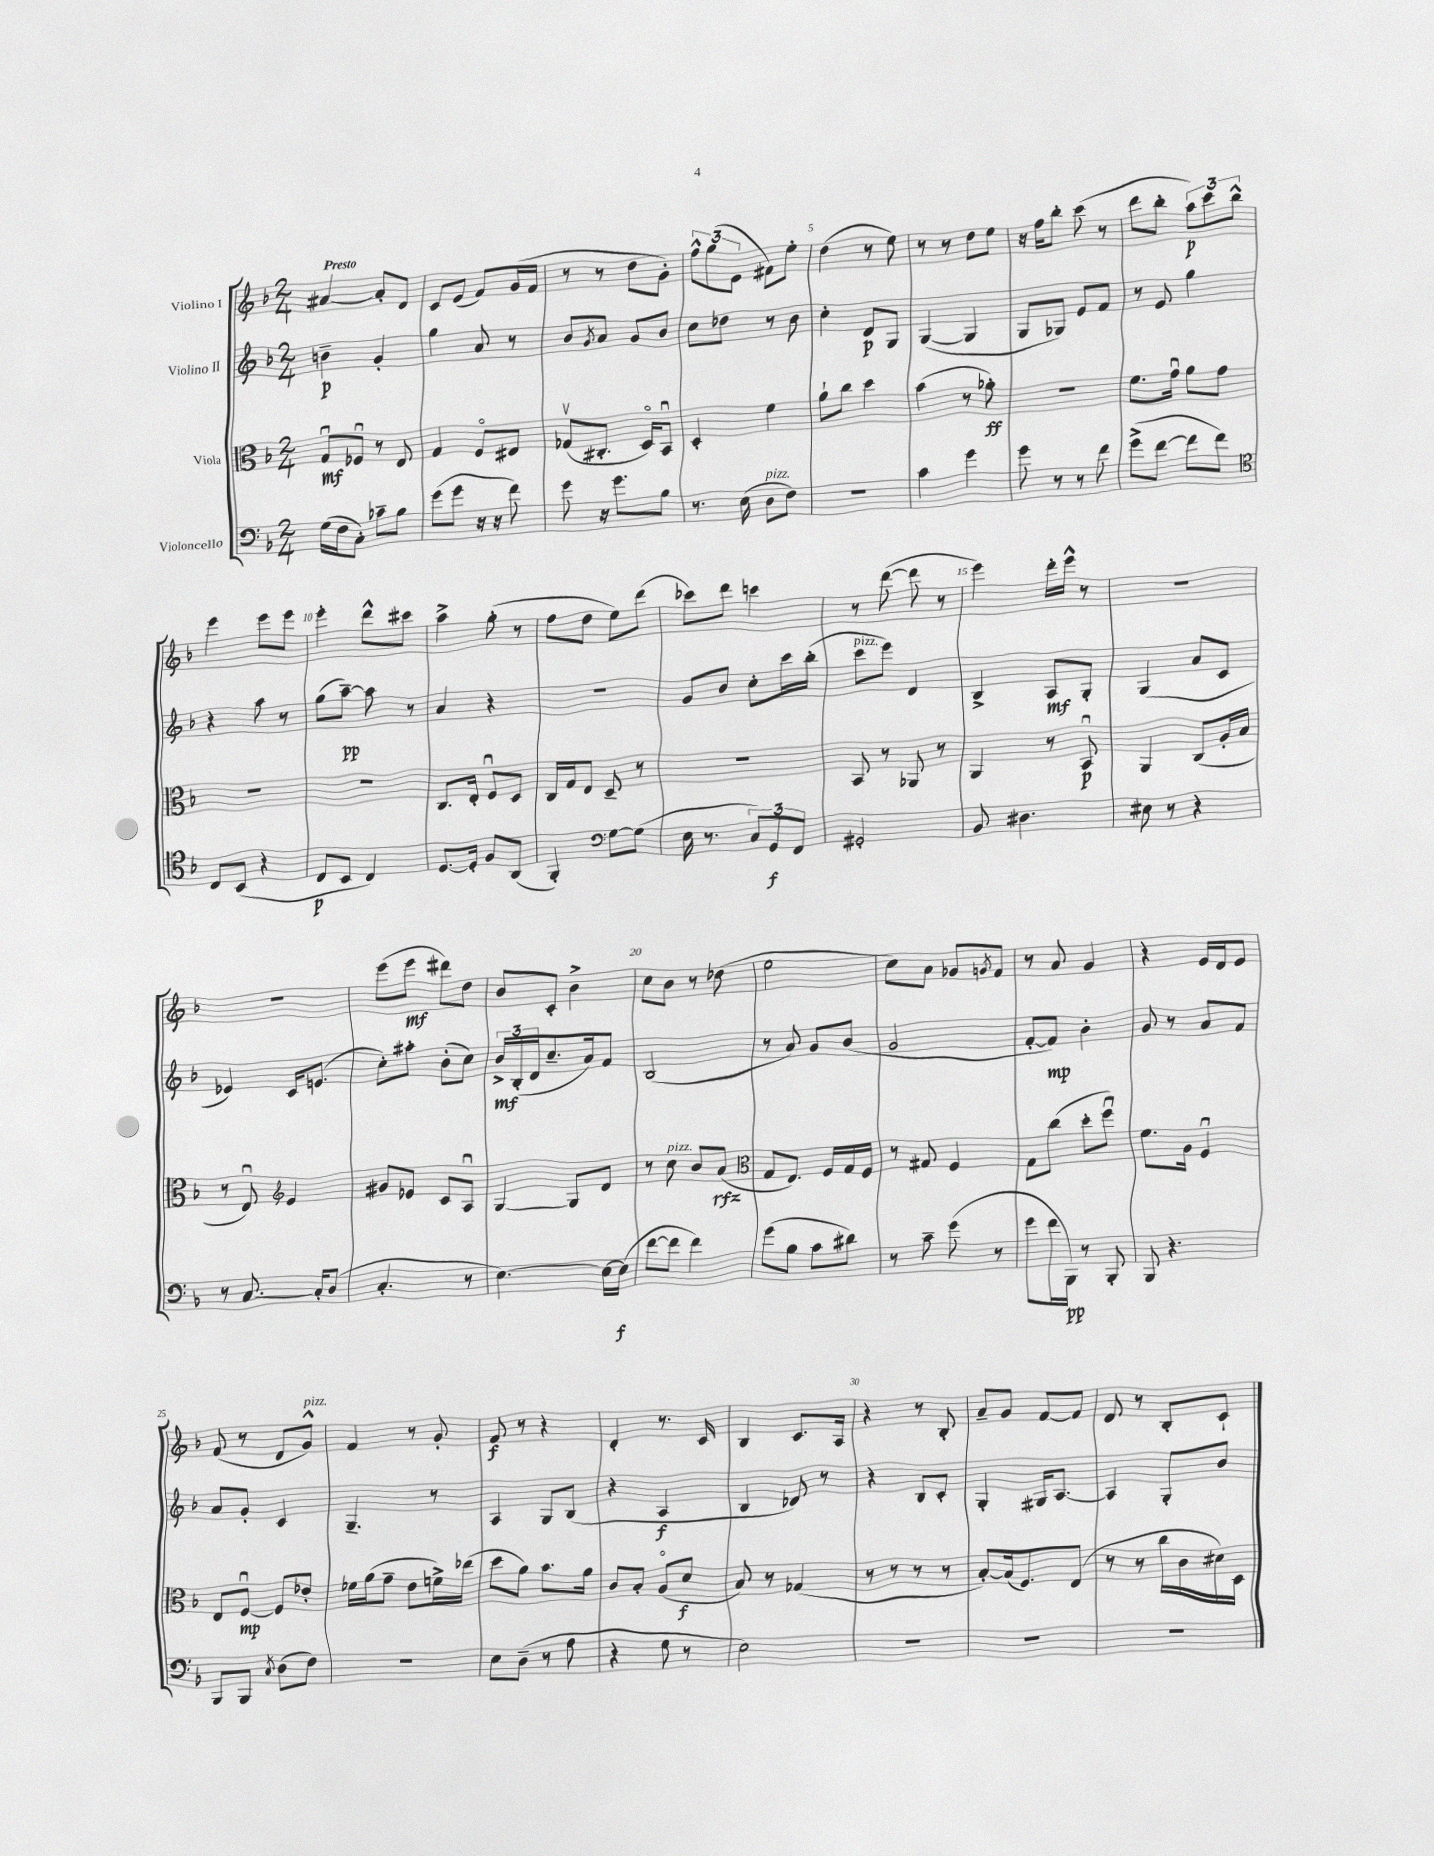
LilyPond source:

<<
\new StaffGroup <<
\new Staff = "s0" \with { instrumentName = "Violino I" } {
    \clef treble \key f \major \numericTimeSignature \time 2/4 \tempo "Presto"
    ais'4~ ais'8-. d'8 |
    c'8 e'8( f'8) g'16( f'16 |
    r8 r8 d''8 g'8-.) |
    \tuplet 3/2 { f''8-^ g''8( e'8 } fis'8) e''8-. |
    d''4( r8 e''8) |
    r8 r8 d''8 e''8 |
    r16 f''16 bes''8-. c'''8( r8 |
    d'''8 bes''8-. \tuplet 3/2 { a''8\p) c'''8 bes''8-^ } |
    e'''4 e'''8 e'''8 |
    e'''4-. d'''8-^ cis'''8 |
    a''4-> g''8-.( r8 |
    f''8 d''8 e''8) d'''8( |
    ces'''8) d'''8 c'''4 |
    r8 d'''8~( d'''8 r8 |
    e'''4) d'''16-. e'''16-^ r8 |
    R2 |
    r2 |
    e'''8( e'''8\mf dis'''8) d''8 |
    bes'8 c'8-. bes'4-> |
    c''8 bes'8 r8 des''8( |
    e''2 |
    c''8) a'8 ges'8 \acciaccatura { g'8 } f'8 |
    r8 a'8 g'4 |
    r4 e'16 d'16 e'8 |
    f'8( r8 d'8 g'8-^^\markup { \italic "pizz." }) |
    f'4 r8 g'8-. |
    f'8\f r8 r4 |
    d'4-. r8. c'16 |
    bes4 c'8. a16 |
    r4 r8 bes8-. |
    a'8-- g'8 f'8~ f'8 |
    d'8 r8 bes8-. c'8-! \bar "|." |
}
\new Staff = "s1" \with { instrumentName = "Violino II" } {
    \clef treble \key f \major \numericTimeSignature \time 2/4
    b'4--\p g'4-. |
    g''4 a'8 r8 |
    bes'8 \acciaccatura { g'8 } a'8 g'8 bes'8 |
    c''8 des''8 r8 bes'8 |
    c''4-. d'8\p g8 |
    g4~( g4 |
    g8 ges8) e'8 f'8 |
    r8 e'8 g''4 |
    r4 a''8 r8 |
    g''8( a''8~--\pp) a''8 r8 |
    a'4 r4 |
    r2 |
    g'8 bes'8 c''8-. c'''16 bes''16-.( |
    c'''8^\markup { \italic "pizz." } e'''8) d'4 |
    bes4-> a8\mf g8-. |
    g4( a'8 c'8 |
    ees'4) c'16 e'8.( |
    c''8-.) ais''8-. bes'8-.( c''8) |
    \tuplet 3/2 { bes'16->\mf bes16-.( d'16 } c''8.-- a'16) f'8 |
    bes2( |
    r8 a'8) g'8 bes'8( |
    g'2 |
    f'8~-. f'8\mp) bes'4-. |
    g'8 r8 a'8 f'8 |
    a'8 g'8-. c'4 |
    g4.-- r8 |
    a4 g8 bes8( |
    r4 a4\f |
    bes4 des'8) r8 |
    r4 bes8 c'8-. |
    g4-. gis16 a8.~ |
    a4 g8-. bes'8 \bar "|." |
}
\new Staff = "s2" \with { instrumentName = "Viola" } {
    \clef alto \key f \major \numericTimeSignature \time 2/4
    g8\downbow\mf fes8\downbow r8 e8 |
    g4 f8\flageolet eis8 |
    ges8\upbow( cis8.-. d16\flageolet) bes,8\downbow |
    d4-. f'4 |
    a'8-! c''8 d''4 |
    bes'4( r8 aes'8-.\ff) |
    R2 |
    f'8. g'16\downbow a'8 g'8 |
    R2 |
    R2 |
    c8. e16-. f8\downbow d8 |
    c16 g16 e8 d8-- r8 |
    r2 |
    bes,8 r8 aes,8 r8 |
    a,4 r8 bes,8\downbow\p |
    a,4 c8( a16-. bes16 |
    r8 e8\downbow) \clef treble e'4 |
    gis'8 ees'8 c'8 a8\downbow |
    g4~ g8 d'8 |
    r8 c''8^\markup { \italic "pizz." } bes'8 a'8\rfz( |
    \clef alto g8 e8.) f16 g16 f16 |
    r8 gis8 f4 |
    g8 c''8( d''8-. f''8\downbow) |
    f'8. a16 f4\downbow |
    e8 f8~\downbow\mp f8 ees'8-. |
    fes'16 a'16( g'8-- e'8 f'16->) ees''16( |
    d''8 a'8) bes'8. a'16 |
    c'8 bes8-. a8\flageolet( d'8\f |
    bes8) r8 ges4( |
    r8 r8 r8 r8 |
    bes8~-.) bes16( f8.) e8( |
    r8 r8 c''16 c'16 dis'16) d16 \bar "|." |
}
\new Staff = "s3" \with { instrumentName = "Violoncello" } {
    \clef bass \key f \major \numericTimeSignature \time 2/4
    g16( f16 c8-.) ces'8-- bes8 |
    g'8( g'8 r16 r16 f'8) |
    g'8 r16 g'8. bes8 |
    r8. e16( d8^\markup { \italic "pizz." } f8) |
    r2 |
    c'4 g'4 |
    g'8 r8 r8 f'8 |
    g'8->( f'8~ f'8 f'8) |
    \clef tenor c8 bes,8( r4 |
    c8\p bes,8 c4) |
    d8.~ d16-. f8 a,8( |
    f,4-.) \clef bass g8~ g8( |
    e16 r8. \tuplet 3/2 { c8) g,8\f f,8 } |
    gis,2-. |
    bes,8 dis4. |
    eis8 r8 r4 |
    r8 c8.~ c16-. d8( |
    c4.-. r8 |
    e4.~) e16~ e16\f( |
    f'8~ f'8 f'4) |
    g'8( bes8 c'8 dis'8) |
    r8 c'8-- g'8( r8 |
    g'8 f'16 bes,,16\pp) r8 bes,,8-. |
    bes,,8 r4. |
    bes,,8 bes,,8 \acciaccatura { c8 } d8( f8) |
    R2 |
    e8 d8--( r8 a8 |
    r4 g8 r8 |
    e2) |
    r2 |
    R2 |
    R2 \bar "|." |
}
>>
>>
\layout { \context { \Score \override BarNumber.break-visibility = ##(#f #t #t) barNumberVisibility = #(every-nth-bar-number-visible 5) } }
